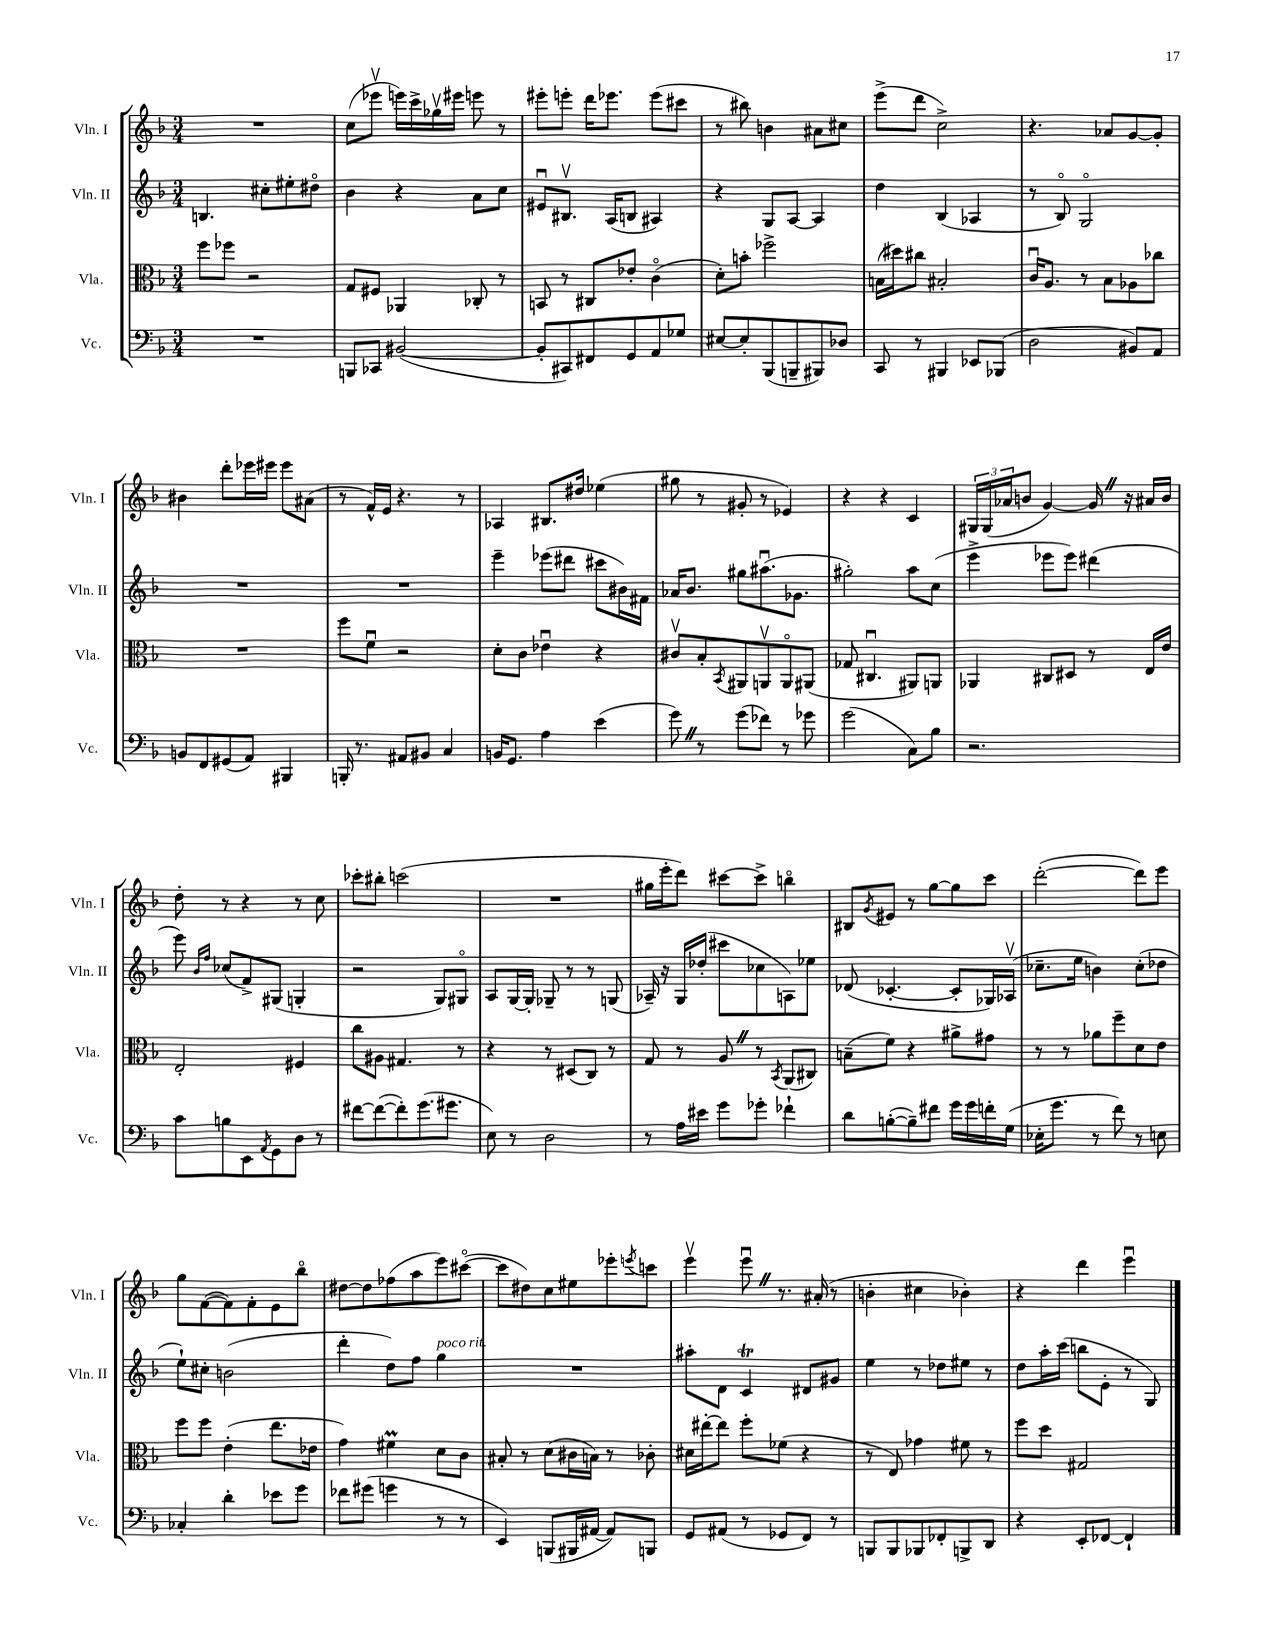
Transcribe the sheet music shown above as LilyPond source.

<<
\new StaffGroup <<
\new Staff = "s0" \with { instrumentName = "Vln. I" shortInstrumentName = "Vln. I" } {
    \clef treble \key f \major \numericTimeSignature \time 3/4
    R2. |
    c''8( ees'''8\upbow e'''16) c'''16-> ges''16\upbow eis'''16 e'''8 r8 |
    eis'''8-. e'''8-. d'''16 ees'''8. ees'''8( cis'''8 |
    r8 bis''8) b'4 ais'8 cis''8 |
    e'''8->( d'''8 c''2->) |
    r4. aes'8 g'8~ g'8-. |
    bis'4 d'''8-. ees'''16 eis'''16 eis'''8 ais'8( |
    r8 f'16-^) e'16 r4. r8 |
    aes4 bis8. dis''16 ees''4( |
    gis''8 r8 gis'8-. r8 ees'4) |
    r4 r4 c'4 |
    \tuplet 3/2 { gis16 gis16( aes'16 } b'8 g'4~) g'16 \once \override BreathingSign.text = \markup { \musicglyph "scripts.caesura.straight" } \breathe r16 ais'16 b'16 |
    d''8-. r8 r4 r8 c''8 |
    ces'''8-. bis''8-. c'''2( |
    R2. |
    gis''16 e'''16-. d'''8) cis'''8~ cis'''8-> b''4\flageolet |
    bis8 \acciaccatura { g'8 } eis'8 r8 g''8~ g''8 c'''8 |
    d'''2~-.( d'''8) e'''8 |
    g''8 f'8~( f'8) f'8-. e'8 bes''8\flageolet |
    dis''8~ dis''8 fes''8( a''8 e'''8) cis'''8~\flageolet( |
    cis'''8 dis''8) c''8 eis''8 ees'''8-. \acciaccatura { e'''8 } c'''8 |
    e'''4\upbow e'''8\downbow \once \override BreathingSign.text = \markup { \musicglyph "scripts.caesura.straight" } \breathe r8. ais'16-.( r8 |
    b'4-. cis''4 bes'4-.) |
    r4 d'''4 e'''4\downbow \bar "|." |
}
\new Staff = "s1" \with { instrumentName = "Vln. II" shortInstrumentName = "Vln. II" } {
    \clef treble \key f \major \numericTimeSignature \time 3/4
    b4. cis''8-. eis''8-. dis''8\flageolet |
    bes'4 r4 a'8 c''8 |
    eis'8\downbow bis8.\upbow a16( b8 ais4) |
    r4 g8 a8~ a4 |
    d''4 bes4( aes4 |
    r8 bes8\flageolet) g2\flageolet |
    R2. |
    R2. |
    e'''4-- ees'''8( dis'''8 cis'''8 bis'16) fis'16 |
    aes'16 bes'8. gis''8 ais''8.\downbow( ges'8. |
    gis''2-.) a''8 c''8( |
    e'''4-> ees'''8 ees'''8) dis'''4( |
    e'''8) \grace { bes'16 f''16 } ces''8( f'8->) gis8( g4-. |
    r2 g8) gis8\flageolet |
    a8 g16~ g16-. ges8-- r8 r8 g8( |
    aes16--) r16 g16 des''16-.( cis'''8 ces''8 a8) ees''8 |
    des'8( ces'4.~-. ces'8-. ges16) aes16\upbow( |
    ces''8.-- e''16 b'4) ces''8-.( des''8 |
    e''8-!) cis''8-. b'2( |
    d'''4-. d''8) f''8 g''4^\markup { \italic "poco rit." } |
    R2. |
    ais''8-. d'8 c'4\trill dis'8 gis'8 |
    e''4 r8 des''8 eis''8 r8 |
    d''8 a''16-. c'''16( b''8 e'8-. r8 g8) \bar "|." |
}
\new Staff = "s2" \with { instrumentName = "Vla." shortInstrumentName = "Vla." } {
    \clef alto \key f \major \numericTimeSignature \time 3/4
    f''8 fes''8 r2 |
    g8 fis8 aes,4 ces8-. r8 |
    b,8 r8 cis8 ees'8-. c'4\flageolet( |
    d'8-.) b'8-. fes''2-> |
    b16( dis''16) cis''8 bis2-. |
    c'16\downbow a8. r8 bes8 aes8 ces''8 |
    R2. |
    f''8 f'8\downbow r2 |
    d'8-. c'8 ees'4\downbow r4 |
    cis'8\upbow bes8-. \acciaccatura { bes,8 } ais,8 a,8\upbow a,8\flageolet ais,8( |
    ges8 cis4.\downbow ais,8) a,8 |
    aes,4 cis8 dis8 r8 e16 e'16 |
    e2-. fis4 |
    c''8 ais8 gis4. r8 |
    r4 r8 dis8( c8) r8 |
    g8 r8 a8 \once \override BreathingSign.text = \markup { \musicglyph "scripts.caesura.straight" } \breathe r8 \acciaccatura { bes,8 } a,8( cis8) |
    b8--( f'8) r4 ais'8-> gis'8 |
    r8 r8 aes'8 f''8-- d'8 e'8 |
    f''8 f''8 e'4-.( e''8. ees'16 |
    g'4) fis'4\prall d'8 c'8 |
    bis8-. r8 d'8( cis'16 b16) r8 ces'8-. |
    dis'16 eis''16~-. eis''8 f''8-. fes'8( r4 |
    r8 e8) ges'4 fis'8 r8 |
    f''8 d''8 gis2 \bar "|." |
}
\new Staff = "s3" \with { instrumentName = "Vc." shortInstrumentName = "Vc." } {
    \clef bass \key f \major \numericTimeSignature \time 3/4
    R2. |
    b,,8 ces,8 bis,2~( |
    bis,8-. cis,8) fis,8 g,8 a,8 ges8 |
    eis8~ eis8-. bes,,8( b,,8-- bis,,8) des8 |
    c,8 r8 bis,,4 ees,8 bes,,8( |
    d2 bis,8) a,8 |
    b,8 f,8 gis,8( a,8) bis,,4 |
    b,,16-. r8. ais,8 bis,8 c4 |
    b,16 g,8. a4 e'4( |
    g'8) \once \override BreathingSign.text = \markup { \musicglyph "scripts.caesura.straight" } \breathe r8 g'8( fes'8) r8 ges'8 |
    g'2( c8) bes8 |
    r2. |
    c'8 b8 e,8 \acciaccatura { a,8 } g,8 d8 r8 |
    fis'8~ fis'8~( fis'8-.) g'8.( gis'8. |
    e8) r8 d2 |
    r8 a16 eis'16 g'8 ges'8-. fes'4-! |
    d'8 b8~-.( b8--) fis'8 g'16 g'16 f'16-. g16( |
    ees16-. g'8. r8 f'8) r8 e8 |
    ces4-. d'4-. ees'8 g'8 |
    fes'8 gis'8( g'4 r8 r8 |
    e,4) b,,8( bis,,16 ais,16~ ais,8) b,,8 |
    g,8 ais,8( r8 ges,8 f,8) r8 |
    b,,8 b,,8 bes,,8 fes,8-. b,,8-> d,8 |
    r4 e,8-. fes,8~ fes,4-! \bar "|." |
}
>>
>>
\layout { \context { \Score \remove "Bar_number_engraver" } }
